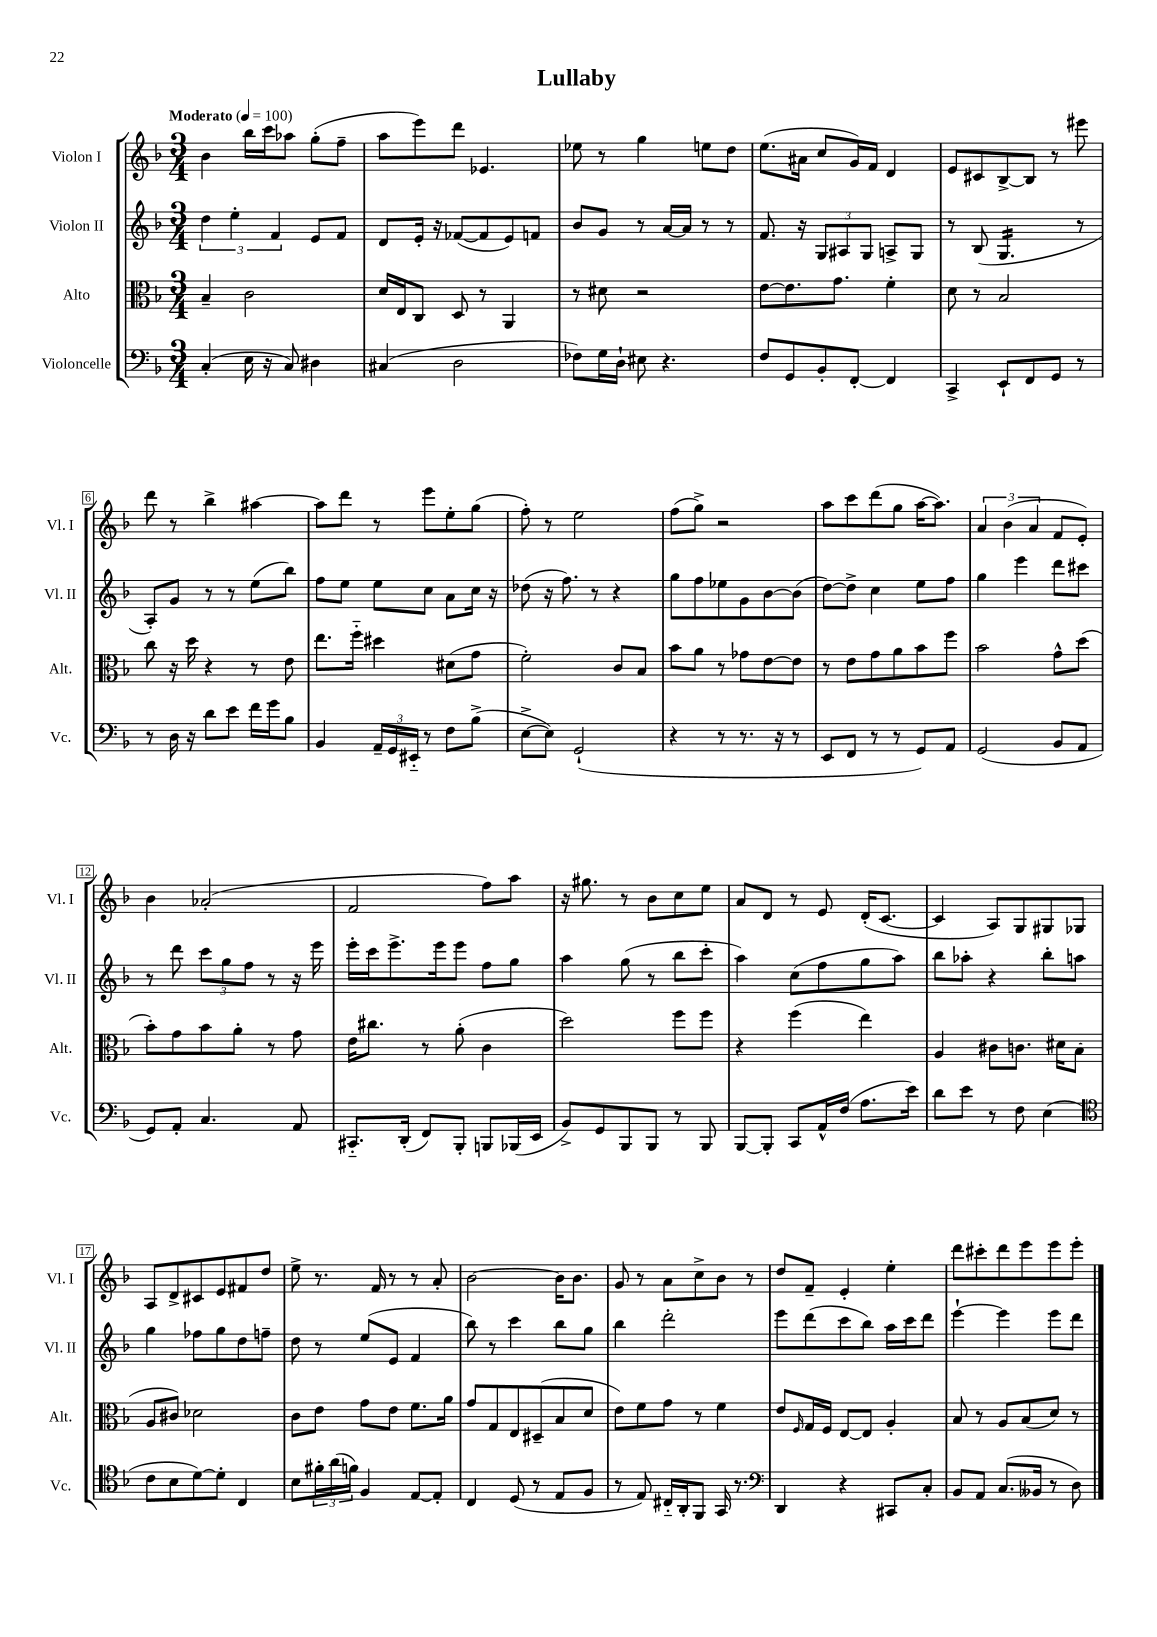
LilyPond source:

\header { title = "Lullaby" }
<<
\new StaffGroup <<
\new Staff = "s0" \with { instrumentName = "Violon I" shortInstrumentName = "Vl. I" } {
    \clef treble \key f \major \numericTimeSignature \time 3/4 \tempo "Moderato" 4 = 100
    bes'4 bes''16 c'''16 aes''8 g''8-.( f''8-- |
    a''8 e'''8) d'''8 ees'4. |
    ees''8 r8 g''4 e''8 d''8 |
    e''8.( ais'16 c''8 g'16) f'16 d'4 |
    e'8 cis'8 bes8~-> bes8 r8 eis'''8 |
    d'''8 r8 bes''4-> ais''4~ |
    ais''8 d'''8 r8 e'''8 e''8-. g''8( |
    f''8-.) r8 e''2 |
    f''8( g''8->) r2 |
    a''8 c'''8 d'''8( g''8 a''16~ a''8.) |
    \tuplet 3/2 { a'4 bes'4( a'4 } f'8 e'8-.) |
    bes'4 aes'2-.( |
    f'2 f''8) a''8 |
    r16 gis''8. r8 bes'8 c''8 e''8 |
    a'8 d'8 r8 e'8 d'16-.( c'8.~ |
    c'4 a8) g8 gis8 ges8 |
    a8 d'8-> cis'8 e'8 fis'8 d''8 |
    e''8-> r8. f'16 r8 r8 a'8-. |
    bes'2~ bes'16 bes'8. |
    g'8 r8 a'8 c''8-> bes'8 r8 |
    d''8 f'8-- e'4-. e''4-. |
    d'''8 cis'''8-. d'''8 e'''8 e'''8 e'''8-. \bar "|." |
}
\new Staff = "s1" \with { instrumentName = "Violon II" shortInstrumentName = "Vl. II" } {
    \clef treble \key f \major \numericTimeSignature \time 3/4
    \tuplet 3/2 { d''4 e''4-. f'4 } e'8 f'8 |
    d'8 e'16-. r16 fes'8~( fes'8 e'8) f'8 |
    bes'8 g'8 r8 a'16~ a'16 r8 r8 |
    f'8. r16 \tuplet 3/2 { g8 ais8 g8 } a8-> g8 |
    r8 bes8( g4.:16 r8 |
    a8-.) g'8 r8 r8 e''8( bes''8) |
    f''8 e''8 e''8 c''8 a'8 c''16 r16 |
    des''8( r16 f''8.) r8 r4 |
    g''8 f''8 ees''8 g'8 bes'8~ bes'8( |
    d''8~) d''8-> c''4 e''8 f''8 |
    g''4 e'''4 d'''8 cis'''8 |
    r8 d'''8 \tuplet 3/2 { c'''8 g''8 f''8 } r8 r16 e'''16 |
    e'''16-. c'''16 e'''8.-> e'''16 e'''8 f''8 g''8 |
    a''4 g''8( r8 bes''8 c'''8-. |
    a''4) c''8( f''8 g''8 a''8) |
    bes''8 aes''8-. r4 bes''8-. a''8 |
    g''4 fes''8 g''8 d''8 f''8-- |
    d''8 r8 e''8( e'8 f'4 |
    bes''8) r8 c'''4 bes''8 g''8 |
    bes''4 d'''2-. |
    e'''8 d'''8( c'''8 bes''8) a''16 c'''16 d'''8 |
    e'''4~-! e'''4 e'''8 d'''8 \bar "|." |
}
\new Staff = "s2" \with { instrumentName = "Alto" shortInstrumentName = "Alt." } {
    \clef alto \key f \major \numericTimeSignature \time 3/4
    bes4-- c'2 |
    d'16 e16 c8 d8 r8 a,4 |
    r8 dis'8 r2 |
    e'8~ e'8. g'8. f'4-. |
    d'8 r8 bes2 |
    c''8 r16 d''16 r4 r8 e'8 |
    e''8. f''16-_ dis''4 dis'8( g'8 |
    f'2-.) c'8 bes8 |
    bes'8 a'8 r8 ges'8 e'8~ e'8 |
    r8 e'8 g'8 a'8 bes'8 f''8 |
    bes'2 g'8-^ d''8( |
    bes'8-.) g'8 bes'8 a'8-. r8 g'8 |
    e'16 cis''8. r8 a'8-.( c'4 |
    d''2) f''8 f''8 |
    r4 f''4( e''4) |
    a4 cis'8 c'8. dis'16 bes8( |
    a8 cis'8) des'2 |
    c'8 e'8 g'8 e'8 f'8. a'16 |
    g'8 g8 e8 dis8--( bes8 d'8 |
    e'8) f'8 g'8 r8 f'4 |
    e'8 \grace { f16 } g16 f16 e8~ e8 a4-. |
    bes8 r8 a8 bes8( d'8) r8 \bar "|." |
}
\new Staff = "s3" \with { instrumentName = "Violoncelle" shortInstrumentName = "Vc." } {
    \clef bass \key f \major \numericTimeSignature \time 3/4
    c4-.( e16 r16 c8) dis4 |
    cis4( d2 |
    fes8) g16 d16-! eis8 r4. |
    f8 g,8 bes,8-. f,8~-. f,4 |
    c,4-> e,8-! f,8 g,8 r8 |
    r8 d16 r16 d'8 e'8 f'16 g'16 bes8 |
    bes,4 \tuplet 3/2 { a,16-- g,16 eis,16-_ } r8 f8 bes8->( |
    e8~-> e8) g,2-!( |
    r4 r8 r8. r16 r8 |
    e,8 f,8 r8 r8 g,8) a,8 |
    g,2( bes,8 a,8 |
    g,8) a,8-. c4. a,8 |
    cis,8.-_ d,16-.( f,8) bes,,8-. b,,8 bes,,16( e,16 |
    bes,8->) g,8 bes,,8 bes,,8 r8 bes,,8 |
    bes,,8~ bes,,8-. c,8 a,16-^ f16( a8. e'16) |
    d'8 e'8 r8 f8 e4( |
    \clef tenor c'8 bes8 d'8~) d'8-. c4 |
    bes8 \tuplet 3/2 { fis'16-. a'16( f'16) } f4 e8~ e8-. |
    c4 d8( r8 e8 f8 |
    r8 e8) cis16-_ a,16-. f,8 g,16 r8. |
    \clef bass d,4 r4 cis,8 c8-. |
    bes,8 a,8 c8.( beses,16 r8 d8) \bar "|." |
}
>>
>>
\layout { \context { \Score \override BarNumber.stencil = #(make-stencil-boxer 0.1 0.3 ly:text-interface::print) } }
